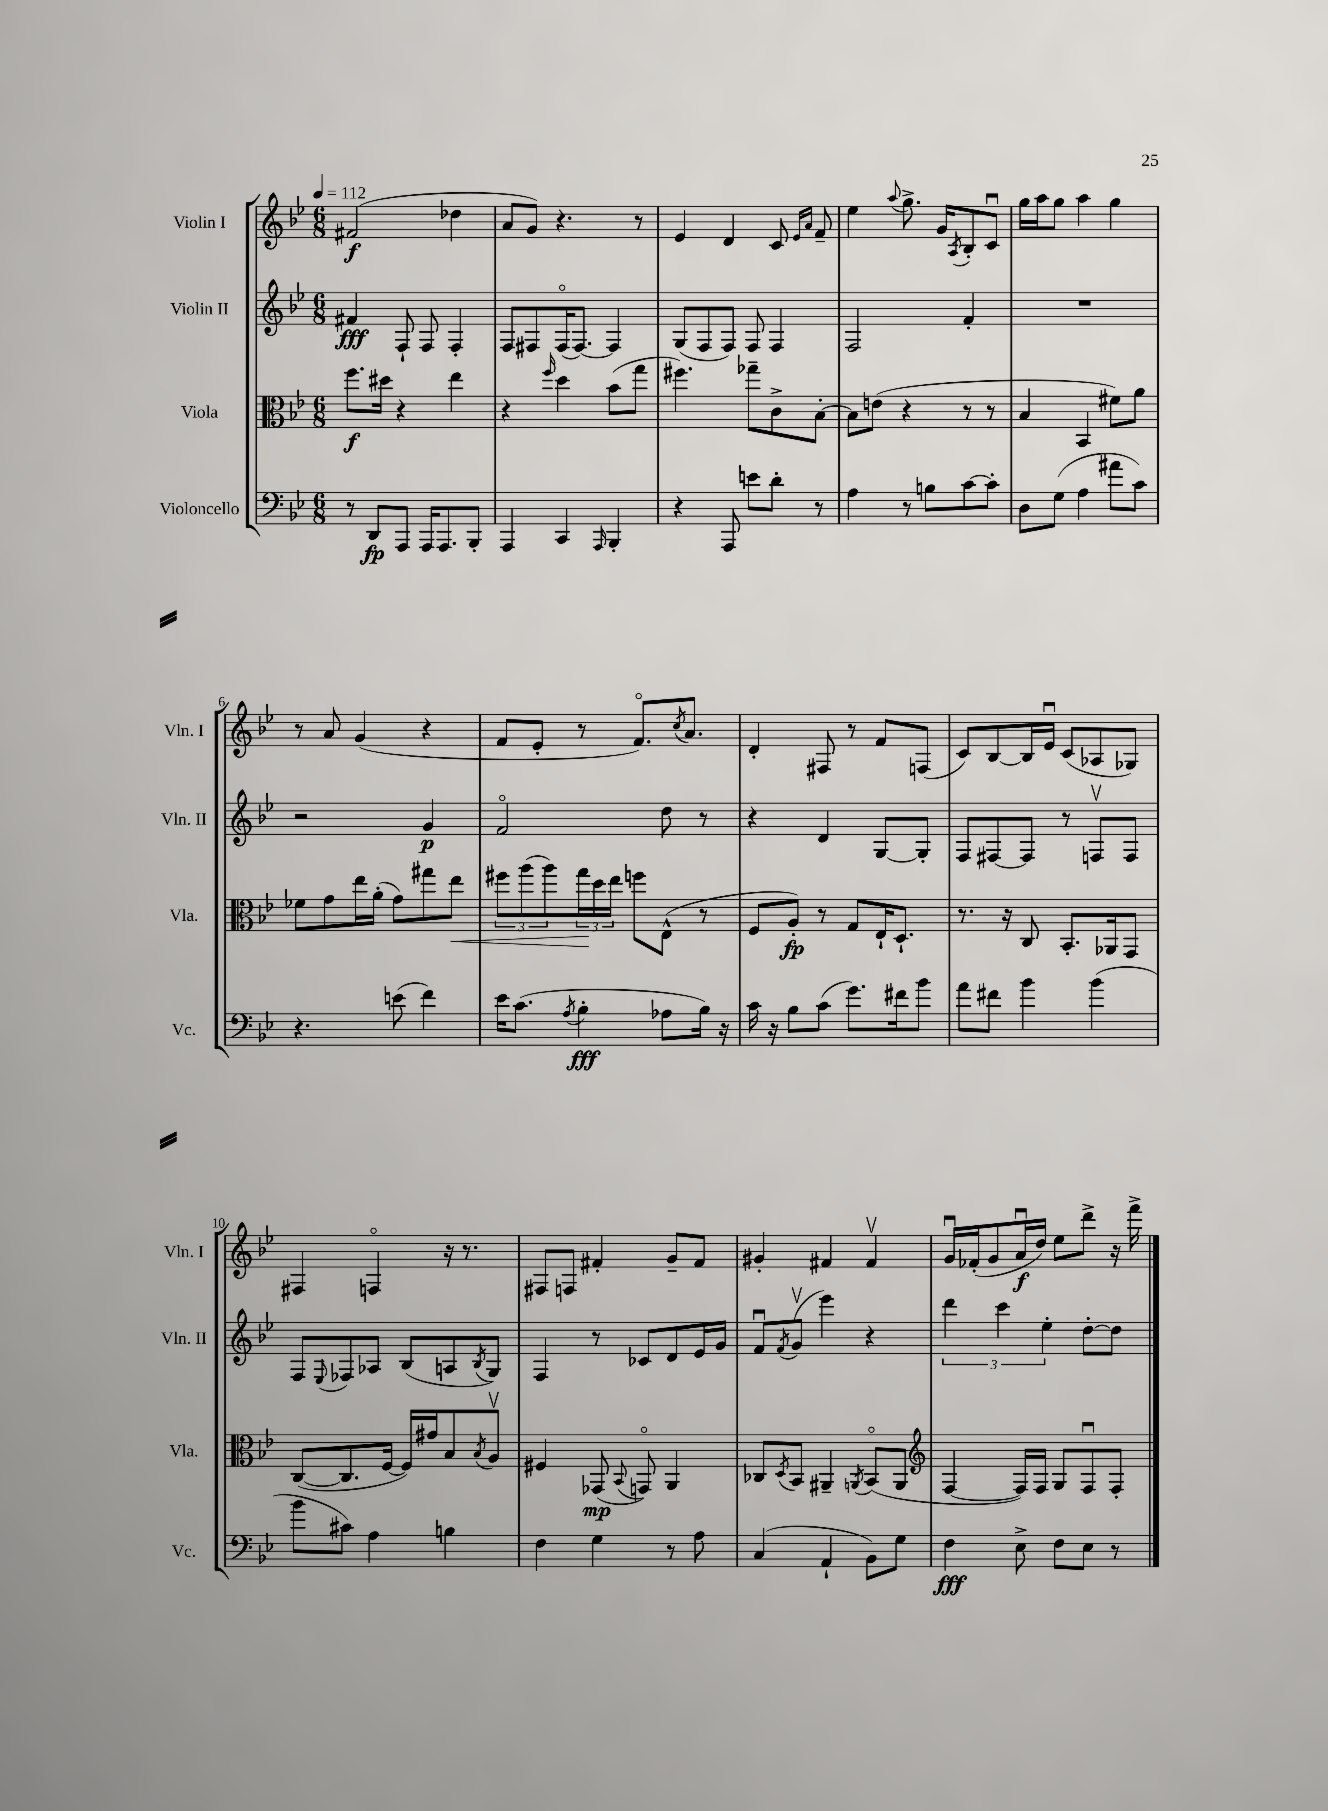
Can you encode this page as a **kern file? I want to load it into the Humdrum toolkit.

**kern	**kern	**kern	**kern
*staff4	*staff3	*staff2	*staff1
*clefF4	*clefC3	*clefG2	*clefG2
*k[b-e-]	*k[b-e-]	*k[b-e-]	*k[b-e-]
*M6/8	*M6/8	*M6/8	*M6/8
*MM112	*MM112	*MM112	*MM112
8r	8.ff\L	4f#/	(2f#/
8DD/L	.	.	.
.	16dd#\Jk	.	.
8AAA/J	4r	8F`/	.
16AAA/LK	.	8F/	.
8.AAA/	.	.	.
.	4ee-\	4F'/	4dd-\
8BBB-'/J	.	.	.
=	=	=	=
4AAA/	4r	8F/L	8a/L
.	.	8F#/	8g/J)
.	16qqff/	.	.
4CC/	4dd\	(16F#o/K	4.r
.	.	[8.F#/J)	.
16qqAAA/	.	.	.
4BBB-'/	(8b-\L	4F#/]	.
.	8gg\J	.	8r
=	=	=	=
4r	4.ff#\)	(8G/L	4e-/
.	.	8F/	.
8AAA/	.	8F/J)	4d/
8e\L	8gg-~\L	8F/	.
8d'\J	8c^\	4F/	8c/
.	.	.	16qqe-/LL
.	.	.	16qqa/JJ
8r	[8B-'\J	.	8f~/
=	=	=	=
4A\	8B-\]L	2F/	4ee-\
.	(8e\J	.	.
.	.	.	8qqaa/
8r	4r	.	8.gg^\
8B\L	.	.	.
.	.	.	16g/LK
.	.	.	8qA/
[8c\	8r	4f'/	8B-'/
8c'\]J	8r	.	8cu/J
=	=	=	=
8D\L	4B-/	2.r	16gg\LL
.	.	.	16aa\J
(8G\J	.	.	8gg\J
4A\	4BB-/	.	4aa\
8a#\L	8f#\L)	.	4gg\
8c\J)	8a\J	.	.
=	=	=	=
4.r	8f-\L	2r	8r
.	8g\	.	8a/
.	16ee-\L	.	(4g/
.	(16a'\JJ	.	.
(8e\	8g\L)	.	.
4f\)	8gg#\	4g/	4r
.	8ee-\J	.	.
=	=	=	=
16e-\LK	12ff#\L	2fo/	8f/L
(8.c\J	.	.	.
.	(12aa\	.	.
.	.	.	8e-'/J
.	12aa\)	.	.
8qA/	.	.	.
4B-'\	24gg\L	.	8r
.	24dd\	.	.
.	24ee-\JJ	.	.
.	8ff\L	.	8.fo/L)
8A-\L	(8E-^^\J	8dd\	.
.	.	.	8qcc/
.	.	.	8.a/J
16B-\Jk)	8r	8r	.
16r	.	.	.
=	=	=	=
16c\	8F/L	4r	4d'/
16r	.	.	.
8B-\L	8A'/J)	.	.
(8c\J	8r	4d/	8F#/
8.g\L)	8G/L	.	8r
.	16E-`/K	[8G/L	8f/L
16f#\k	8.D`/J	.	.
8b-\J	.	8G'/]J	(8F/J
=	=	=	=
8a\L	8.r	8F/L	8c/L)
8f#\J	.	[8F#/	[8B-/
.	16r	.	.
4b-\	8C/	8F#/]J	16B-/]L
.	.	.	16e-u/JJ
.	8.BB-'/L	8r	(8c/L
(4b-\	.	8Fv/L	8A-/
.	16AA-/k	.	.
.	8GG/J	8F/J	8G-/J)
=	=	=	=
8b-\L	([8C/L	8F/L	4F#/
.	.	8qqE-/	.
8c#\J)	8.C/]	8F-/	.
4A\	.	8A-/J	4Fo/
.	[16F/Jk	.	.
.	16F/]LL)	(8B-/L	.
.	16g#/J	.	.
4B\	8B-/	8A/	16r
.	.	.	8.r
.	8qB-/	8qB-/	.
.	8Av/J	8G/J)	.
=	=	=	=
4F\	4F#/	4F/	8F#/L
.	.	.	8F/J
4G\	(8GG-/	8r	4f#'/
.	8qqBB-/	.	.
.	8GGo/)	8c-/L	.
8r	4AA/	8d/	8g~/L
8A\	.	16e-/L	8f#/J
.	.	16g/JJ	.
=	=	=	=
(4C/	8C-/L	8fu/L	4g#'/
.	8qD/	8qf/	.
.	8BB-/J	(8gv/J	.
4AA`/	4AA#~/	4eee-\)	4f#/
.	8qAA/	.	.
8BB-\L)	(8BB-o/L	4r	4f#v/
8G\J	8AA/J	.	.
=	=	=	=
*	*clefG2	*	*
4F\	[4F/	6ddd\	16gu/LL
.	.	.	(16f-'/J
.	.	.	8g/
.	.	6ccc\	.
8E-^\	16F/]LL)	.	16au/L
.	16F/JJ	.	16dd/JJ)
.	.	6ee-'\	.
8F\L	8G/L	.	8ee-\L
8E-\J	8Fu/	[8dd'\L	8ddd^\J
8r	8F'/J	8dd\]J	16r
.	.	.	16fff^\
==	==	==	==
*-	*-	*-	*-
